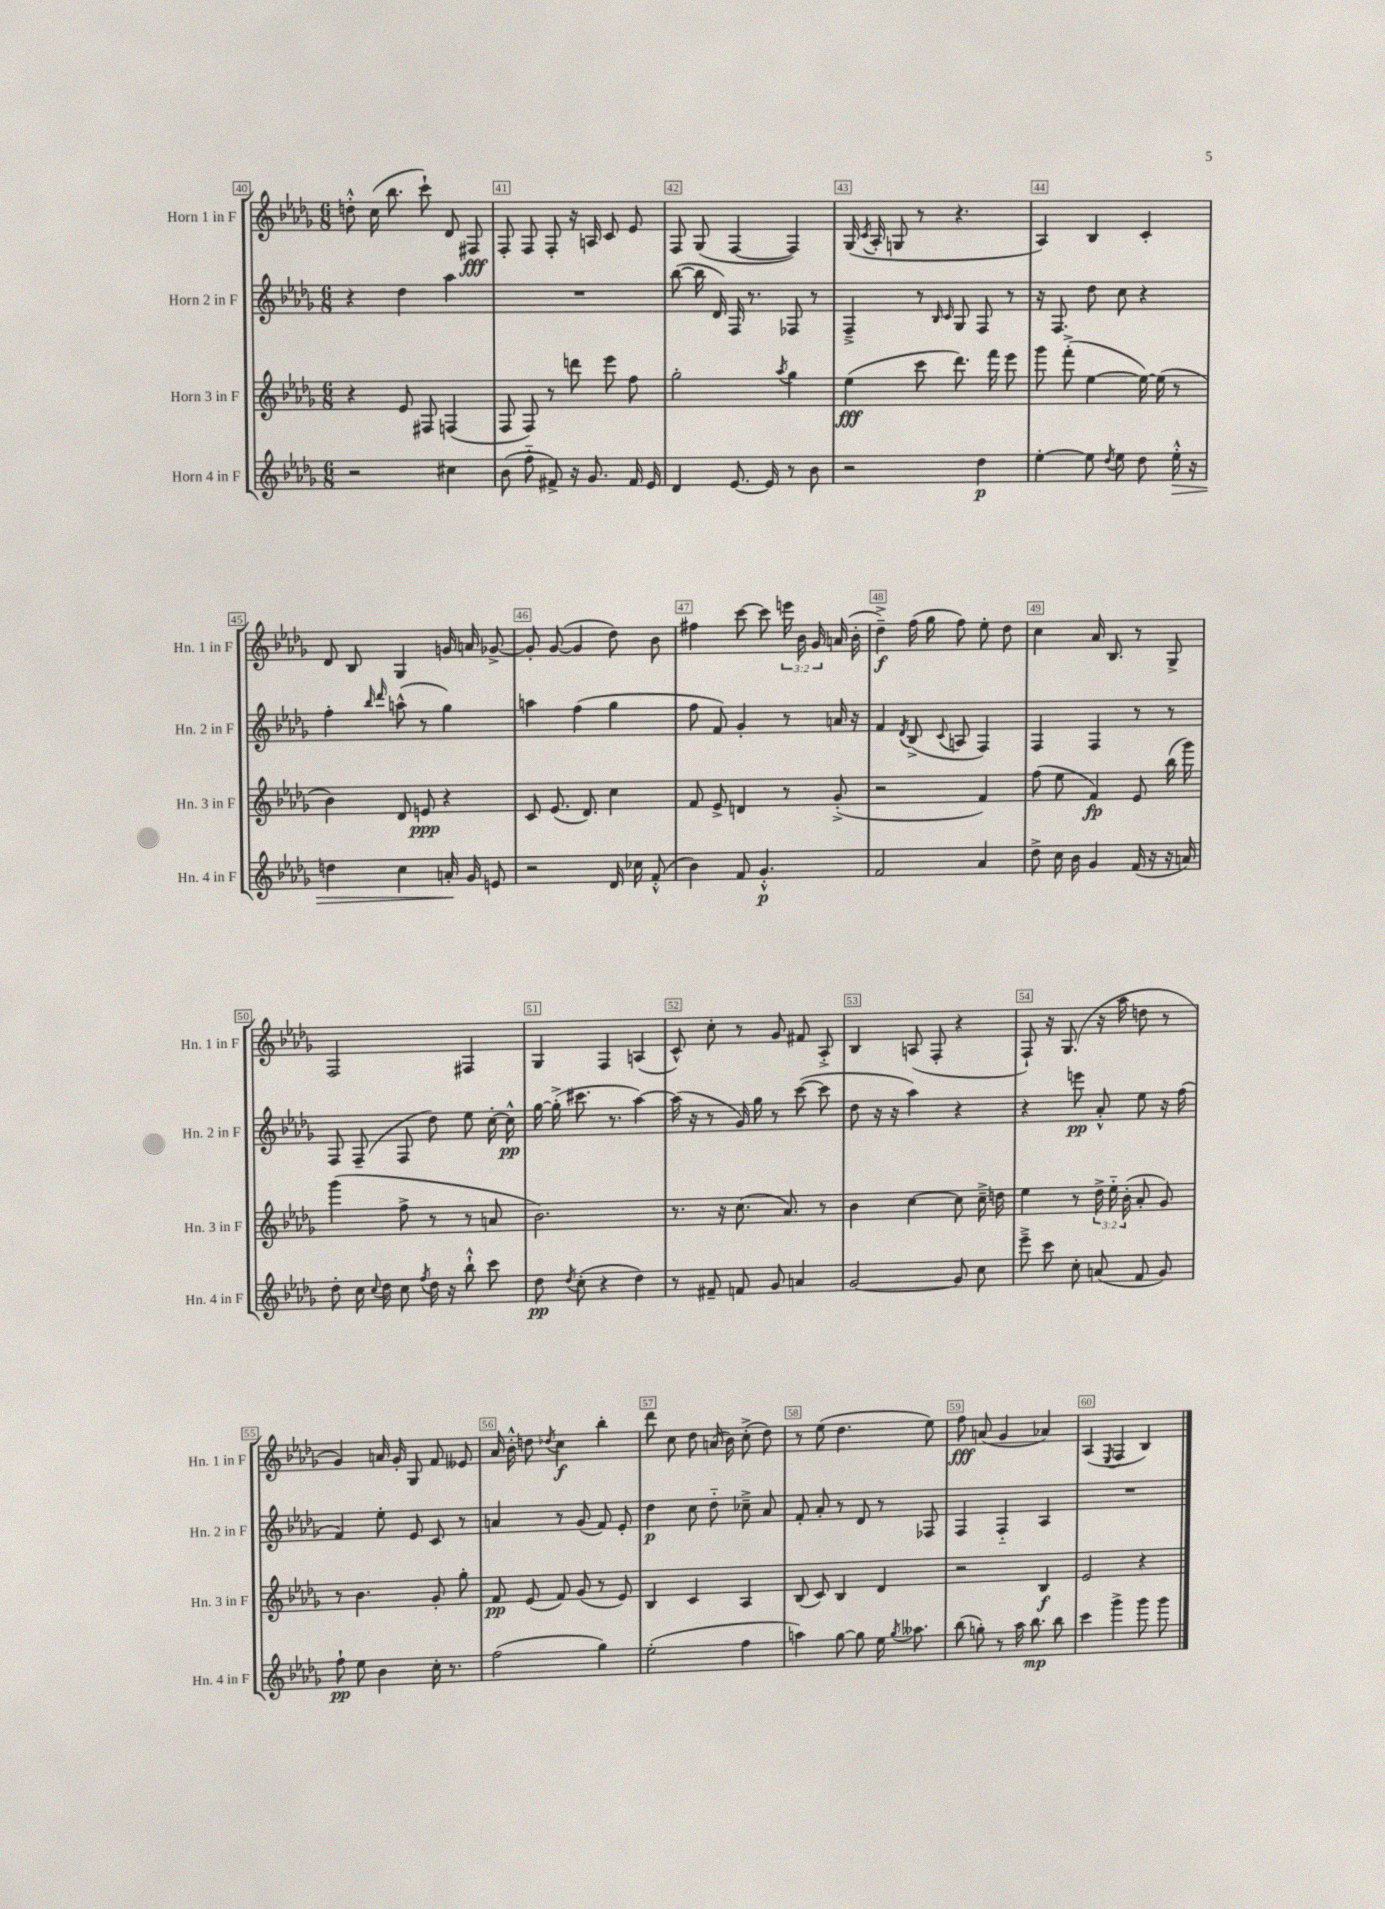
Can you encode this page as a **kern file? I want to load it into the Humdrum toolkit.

**kern	**dynam	**kern	**dynam	**kern	**dynam	**kern	**dynam
*part4	*part4	*part3	*part3	*part2	*part2	*part1	*part1
*staff4	*staff4	*staff3	*staff3	*staff2	*staff2	*staff1	*staff1
*I"Horn 4 in F	*	*I"Horn 3 in F	*	*I"Horn 2 in F	*	*I"Horn 1 in F	*
*I'Hn. 4 in F	*	*I'Hn. 3 in F	*	*I'Hn. 2 in F	*	*I'Hn. 1 in F	*
*clefG2	*	*clefG2	*	*clefG2	*	*clefG2	*
*k[b-e-a-d-g-]	*	*k[b-e-a-d-g-]	*	*k[b-e-a-d-g-]	*	*k[b-e-a-d-g-]	*
*M6/8	*	*M6/8	*	*M6/8	*	*M6/8	*
=40	=40	=40	=40	=40	=40	=40	=40
2r	.	4r	.	4r	.	8ddn'^^\	.
.	.	.	.	.	.	(16cc\	.
.	.	.	.	.	.	8.bb-\	.
.	.	8e-/	.	4dd-\	.	.	.
.	.	8F#X/	.	.	.	8ccc`\)	.
4cc#X\	.	(4Fn/	.	4aa-\	.	8d-/	.
.	.	.	.	.	.	8F#X/	fff
=41	=41	=41	=41	=41	=41	=41	=41
(8b-\	.	8F/	.	2.r	.	8F'/	.
8ff\	.	8F/)	.	.	.	8F/	.
8f#X^/)	.	8r	.	.	.	8F'/	.
16r	.	8dddn\	.	.	.	16r	.
8.g-/	.	.	.	.	.	16An/	.
.	.	8eee-\	.	.	.	8c/	.
16f#/	.	8ff\	.	.	.	8e-/	.
16e-/	.	.	.	.	.	.	.
=42	=42	=42	=42	=42	=42	=42	=42
4d-/	.	2gg-'\	.	([8bb-\	.	8F/	.
.	.	.	.	16bb-\]	.	(8G-/	.
.	.	.	.	16d-/)	.	.	.
[8.e-/	.	.	.	16F/	.	[4F/	.
.	.	.	.	8.r	.	.	.
16e-/]	.	.	.	.	.	.	.
.	.	8qaa-/	.	.	.	.	.
8r	.	4gg-\	.	8F-X/	.	4F/])	.
8b-\	.	.	.	8r	.	.	.
=43	=43	=43	=43	=43	=43	=43	=43
2r	.	(4ee-\	fff	4F~^/	.	(16G-/	.
.	.	.	.	.	.	8qc/	.
.	.	.	.	.	.	16A-'/	.
.	.	.	.	.	.	8Gn/	.
.	.	8ccc\	.	8r	.	8r	.
.	.	.	.	16qqB-/	.	.	.
.	.	.	.	16qqc/	.	.	.
.	.	8.ddd-\)	.	8G-/	.	4.r	.
4dd-\	p	.	.	8F/	.	.	.
.	.	16fff\	.	.	.	.	.
.	.	8eee-\	.	8r	.	.	.
=44	=44	=44	=44	=44	=44	=44	=44
[4ee-'\	.	8ggg-\	.	16r	.	4A-/)	.
.	.	.	.	8.F/	.	.	.
.	.	(8fff'^\	.	.	.	.	.
8ee-\]	.	[4ee-\	.	8dd-\	.	4B-/	.
8qdd-/	.	.	.	.	.	.	.
8ee-\	.	.	.	8cc\	.	.	.
8dd-\	.	16ee-\_)	.	4r	.	4c'/	.
.	.	(16ee-\]	.	.	.	.	.
!	!LO:HP:b	!	!	!	!	!	!
16ee-'^^\	>	8r	.	.	.	.	.
16r	.	.	.	.	.	.	.
!!LO:LB:g=z
=45	=45	=45	=45	=45	=45	=45	=45
4ddn\	.	4b-\)	.	4ff'\	.	8d-/	.
.	.	.	.	.	.	8B-/	.
.	.	.	.	16qqbb-/	.	.	.
.	.	.	.	16qqddd-/	.	.	.
4cc\	.	8d-/	.	(8aan^^\	.	4G-/	.
.	.	8en/	ppp	8r	.	.	.
16an'/	.	4r	.	4gg-\)	.	16gn/	.
16g-/	]	.	.	.	.	16an/	.
8en/	.	.	.	.	.	[8g-X^/	.
=46	=46	=46	=46	=46	=46	=46	=46
2r	.	8c/	.	4aan\	.	8g-'/]	.
.	.	(8.e-/	.	.	.	([8g-/	.
.	.	.	.	(4ff\	.	4g-/]	.
.	.	8.d-/)	.	.	.	.	.
16d-/	.	4cc\	.	4gg-\	.	8dd-\)	.
16cc-X\	.	.	.	.	.	.	.
(8f'^^/	.	.	.	.	.	8b-\	.
=47	=47	=47	=47	=47	=47	=47	=47
4b-\)	.	8f/	.	8ff\	.	4ff#X\	.
.	.	8e-^/	.	8f/)	.	.	.
8f/	.	4dn/	.	4g-'/	.	[8ccc\	.
4.g-'^^/	p	.	.	.	.	8ccc\]	.
.	.	8r	.	8r	.	24eeen\	.
.	.	.	.	.	.	24b-\	.
.	.	.	.	.	.	24g-/	.
.	.	(8g-'^/	.	16an/	.	(16an/	.
.	.	.	.	16r	.	16b-'\	.
=48	=48	=48	=48	=48	=48	=48	=48
2f/	.	2r	.	4f/	.	4dd-~^\)	f
.	.	.	.	8qd-/	.	.	.
.	.	.	.	(8B-^/	.	(16ff\	.
.	.	.	.	.	.	16gg-\	.
.	.	.	.	8qqc/	.	.	.
.	.	.	.	8An/	.	8ff\)	.
4a-/	.	4f/)	.	4F/)	.	8ee-'\	.
.	.	.	.	.	.	8dd-\	.
=49	=49	=49	=49	=49	=49	=49	=49
8dd-^\	.	(8ff\	.	4F/	.	4cc\	.
16cc\	.	8ee-\	.	.	.	.	.
16b-\	.	.	.	.	.	.	.
4g-/	.	4f/)	fp	4F/	.	16a-/	.
.	.	.	.	.	.	8.B-/	.
(16f/	.	8e-/	.	8r	.	8r	.
16r	.	.	.	.	.	.	.
16r	.	(16bb-\	.	8r	.	8G-^/	.
16an/)	.	16ggg-\)	.	.	.	.	.
!!LO:LB:g=z
=50	=50	=50	=50	=50	=50	=50	=50
8dd-'\	.	(4ggg-\	.	8F/	.	2F/	.
16cc\	.	.	.	(8F~/	.	.	.
8qqcc/	.	.	.	.	.	.	.
16dd-\	.	.	.	.	.	.	.
8cc\	.	8ff^\	.	8F/	.	.	.
8qff/	.	.	.	.	.	.	.
16dd-\	.	8r	.	8dd-\)	.	.	.
16r	.	.	.	.	.	.	.
8bb-`^^\	.	8r	.	8ee-\	.	4F#X/	.
8ccc\	.	8an/	.	[16cc'\	.	.	.
.	.	.	.	16cc^^\]	pp	.	.
=51	=51	=51	=51	=51	=51	=51	=51
8dd-\	pp	2.b-\)	.	[16gg-\	.	4G-/	.
.	.	.	.	(16gg-'^\]	.	.	.
8qdd-/	.	.	.	.	.	.	.
(8cc'\	.	.	.	8.ccc#X\	.	.	.
4r	.	.	.	.	.	4F/	.
.	.	.	.	8.r	.	.	.
4dd-\)	.	.	.	[4aa-\)	.	(4An/	.
=52	=52	=52	=52	=52	=52	=52	=52
8r	.	8.r	.	(16aa-\]	.	8c^^/)	.
.	.	.	.	16r	.	.	.
8f#X~/	.	.	.	8r	.	8cc'\	.
.	.	16r	.	.	.	.	.
8fn/	.	(8.cc\	.	16g-/)	.	8r	.
.	.	.	.	16gg-\	.	.	.
8g-/	.	.	.	8r	.	8g-/	.
.	.	8.a-/)	.	.	.	.	.
4an/	.	.	.	([8ccc\	.	8f#X/	.
.	.	8r	.	8ccc\]	.	8A-'^/	.
=53	=53	=53	=53	=53	=53	=53	=53
[2g-/	.	4b-\	.	8dd-\	.	4B-/	.
.	.	.	.	16r	.	.	.
.	.	.	.	16r	.	.	.
.	.	[4cc\	.	4aa-\)	.	(8An/	.
.	.	.	.	.	.	8F'/	.
8g-/]	.	8cc\]	.	4r	.	4r	.
8cc\	.	16cc~^\	.	.	.	.	.
.	.	16ddn\	.	.	.	.	.
=54	=54	=54	=54	=54	=54	=54	=54
8eee-~^\	.	4ee-\	.	4r	.	8F`/)	.
8ccc\	.	.	.	.	.	16r	.
.	.	.	.	.	.	(8.G-/	.
8cc'\	.	8r	.	8eeen\	pp	.	.
(8an/	.	24dd-^\	.	8a-'^^/	.	16r	.
.	.	24ee-\	.	.	.	.	.
.	.	.	.	.	.	16aa-\	.
.	.	(24b-'\	.	.	.	.	.
8f/	.	8a-'/	.	8ee-\	.	8ddn\	.
8g-/)	.	8g-/)	.	16r	.	8r	.
.	.	.	.	(16ff\	.	.	.
!!LO:LB:g=z
=55	=55	=55	=55	=55	=55	=55	=55
8ff`\	pp	8r	.	4f/)	.	4g-/)	.
8ee-\	.	4.b-\	.	.	.	.	.
4b-\	.	.	.	8ee-'\	.	16an/	.
.	.	.	.	.	.	16g-'/	.
.	.	.	.	8e-/	.	8G-/	.
16cc'\	.	8g-'/	.	8c/	.	8f/	.
8.r	.	.	.	.	.	.	.
.	.	8gg-'\	.	8r	.	8e--X/	.
=56	=56	=56	=56	=56	=56	=56	=56
(2ff\	.	8f/	pp	4an/	.	16a-/	.
.	.	.	.	.	.	16b-'^^\	.
.	.	(8e-/	.	.	.	8ddn\	.
.	.	.	.	.	.	8qdd-X/	.
.	.	8f/)	.	8r	.	4cc\	f
.	.	(8g-/	.	(8g-/	.	.	.
4gg-\)	.	8r	.	8f/)	.	4bb-'\	.
.	.	8e-/)	.	8e-'/	.	.	.
=57	=57	=57	=57	=57	=57	=57	=57
(2ee-'\	.	4B-/	.	4dd-\	p	8ddd-\	.
.	.	.	.	.	.	8cc\	.
.	.	4c/	.	8cc\	.	8dd-\	.
.	.	.	.	8dd-\	.	(16an/	.
.	.	.	.	.	.	16b-\)	.
4ff\	.	4A-/	.	8cc-X~^\	.	(8cc'^\	.
.	.	.	.	8a-/	.	8dd-\)	.
=58	=58	=58	=58	=58	=58	=58	=58
4aan\)	.	(8B-/	.	8f'/	.	8r	.
.	.	8c/)	.	8a-'/	.	(8ee-\	.
[8gg-\	.	4B-/	.	8r	.	4.dd-\	.
8gg-\]	.	.	.	8d-/	.	.	.
16ee-\	.	4d-/	.	8r	.	.	.
8qgg-/	.	.	.	.	.	.	.
8.aa--X\	.	.	.	.	.	.	.
.	.	.	.	8F-X/	.	8ee-\)	.
=59	=59	=59	=59	=59	=59	=59	=59
(8bb-\	.	2r	.	4F/	.	8ff\	fff
8ggn'\)	.	.	.	.	.	(8an/	.
8r	.	.	.	4F/	.	4g-/	.
16aa-\	.	.	.	.	.	.	.
8.bb-\	mp	.	.	.	.	.	.
.	.	4B-/	f	4A-/	.	4a-X/)	.
8bb-\	.	.	.	.	.	.	.
=60	=60	=60	=60	=60	=60	=60	=60
4ccc\	.	2e-/	.	2.r	.	(4A-/	.
.	.	.	.	.	.	8qE-/	.
4ggg-^\	.	.	.	.	.	4F/	.
8ggg-\	.	4r	.	.	.	4B-/)	.
8ggg-\	.	.	.	.	.	.	.
==	==	==	==	==	==	==	==
*-	*-	*-	*-	*-	*-	*-	*-
